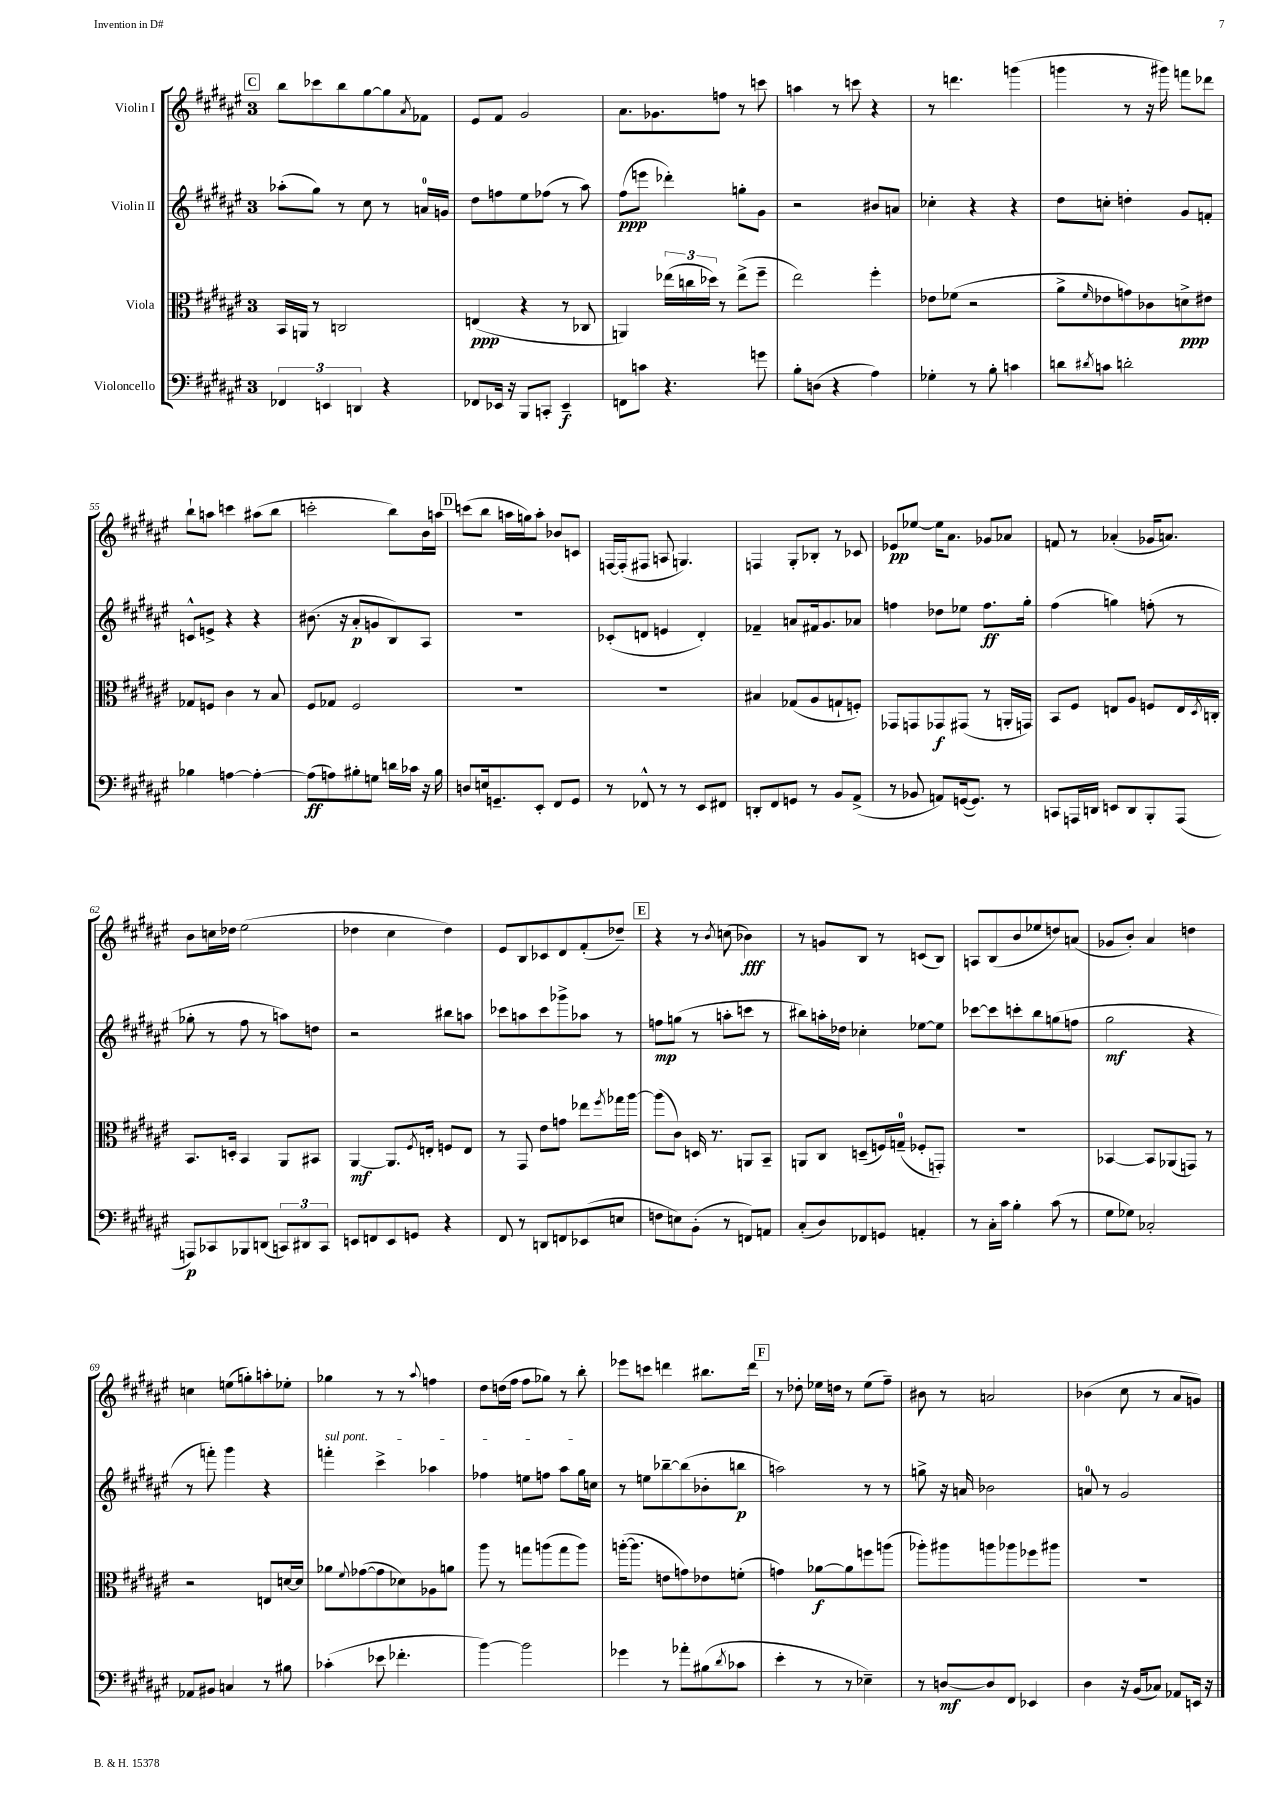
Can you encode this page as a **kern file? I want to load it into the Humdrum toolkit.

**kern	**dynam	**kern	**dynam	**kern	**dynam	**kern	**dynam
*part4	*part4	*part3	*part3	*part2	*part2	*part1	*part1
*staff4	*staff4	*staff3	*staff3	*staff2	*staff2	*staff1	*staff1
*I"Violoncello	*	*I"Viola	*	*I"Violin II	*	*I"Violin I	*
*clefF4	*	*clefC3	*	*clefG2	*	*clefG2	*
*k[f#c#g#d#a#e#]	*	*k[f#c#g#d#a#e#]	*	*k[f#c#g#d#a#e#]	*	*k[f#c#g#d#a#e#]	*
*M3/4	*	*M3/4	*	*M3/4	*	*M3/4	*
!!LO:REH:place=s1:t=C
=49	=49	=49	=49	=49	=49	=49	=49
6FF-X/	.	16BB/LL	.	(8aa-X'\L	.	8bb\L	.
.	.	16AAn/JJ	.	.	.	.	.
.	.	8r	.	8gg#\J)	.	8ccc-X\	.
6EEn/	.	.	.	.	.	.	.
.	.	2Cn/	.	8r	.	8bb\	.
6DDn/	.	.	.	.	.	.	.
.	.	.	.	8cc#\	.	[8gg#\	.
4r	.	.	.	8r	.	8gg#\]	.
.	.	.	.	.	.	8qa#/	.
.	.	.	.	16an/LL	.	8f-X\J	.
.	.	.	.	16gn/JJ	.	.	.
=50	=50	=50	=50	=50	=50	=50	=50
8FF-X/L	.	(4En/	ppp	8dd#\L	.	8e#/L	.
16EE-X/Jk	.	.	.	8ffn\	.	8f#/J	.
16r	.	.	.	.	.	.	.
8BBB/L	.	4r	.	8ee#\	.	2g#/	.
8CCn'/J	.	.	.	(8ff-X\J	.	.	.
4EE-~/	f	8r	.	8r	.	.	.
.	.	8C-X/	.	8aa#\)	.	.	.
=51	=51	=51	=51	=51	=51	=51	=51
8FFn\L	.	4AAn/)	.	(8ff#\L	ppp	8.a#\L	.
8cn\J	.	.	.	8eeen\J	.	.	.
.	.	.	.	.	.	8.g-X\	.
4.r	.	(24ee-X\LL	.	4ddd-X'\)	.	.	.
.	.	24ccn\	.	.	.	.	.
.	.	24dd-X\JJ)	.	.	.	.	.
.	.	8r	.	.	.	8ffn\J	.
.	.	(8ee-^\L	.	8ggn'\L	.	8r	.
8gn\	.	8ff#~\J	.	8g#\J	.	8cccn\	.
=52	=52	=52	=52	=52	=52	=52	=52
8B'\L	.	2ee#\)	.	2r	.	4aan\	.
(8Dn\J	.	.	.	.	.	.	.
4r	.	.	.	.	.	8r	.
.	.	.	.	.	.	8cccn\	.
4A#\)	.	4ff#'\	.	8b#X/L	.	4r	.
.	.	.	.	8an/J	.	.	.
=53	=53	=53	=53	=53	=53	=53	=53
4G-X'\	.	8e-X\L	.	4cc-X'\	.	8r	.
.	.	(8f-X\J	.	.	.	4.dddn\	.
8r	.	2r	.	4r	.	.	.
8B'\	.	.	.	.	.	.	.
4cn\	.	.	.	4r	.	(4gggn\	.
=54	=54	=54	=54	=54	=54	=54	=54
8dn\L	.	8a#^\L	.	8dd#\L	.	4gggn\	.
8qd#X/	.	16qqf#/	.	.	.	.	.
8cn\J	.	8e-X\	.	8ccn'\J	.	.	.
2dn'\	.	8gn\)	.	4ddn'\	.	8r	.
.	.	8c-X\	.	.	.	16r	.
.	.	.	.	.	.	16ggg#X\)	.
.	.	8dn^\	ppp	8g#/L	.	8fffn\L	.
.	.	8e#X\J	.	8fn'/J	.	8ddd-X\J	.
!!LO:LB:g=z
=55	=55	=55	=55	=55	=55	=55	=55
4B-X\	.	8G-X/L	.	8cn^^/L	.	8bb`\L	.
.	.	8Fn/J	.	8en^/J	.	8aan\J	.
[4An\	.	4c#\	.	4r	.	4cccn\	.
4A'\_	.	8r	.	4r	.	(8aa#X\L	.
.	.	8B/	.	.	.	8bb\J	.
=56	=56	=56	=56	=56	=56	=56	=56
(8A\L]	ff	8F#/L	.	(8.b#X\	.	2cccn'\	.
8An\)	.	8G-X/J	.	.	.	.	.
.	.	.	.	16r	.	.	.
8B#X'\	.	2F#/	.	8a#'/L	p	.	.
8Gn\J	.	.	.	8gn/	.	.	.
16dn\LL	.	.	.	8B/)	.	8bb\L)	.
16c-X\JJ	.	.	.	.	.	.	.
16r	.	.	.	8A#/J	.	16b\L	.
16B#\	.	.	.	.	.	16aan\JJ	.
!!LO:REH:place=s1:t=D
=57	=57	=57	=57	=57	=57	=57	=57
8Dn/L	.	2.r	.	2.r	.	(8cccn\L	.
16En/k	.	.	.	.	.	8bb\J	.
8.GGn~/	.	.	.	.	.	.	.
.	.	.	.	.	.	16aan\LL	.
.	.	.	.	.	.	16ggn\J)	.
8EE#'/J	.	.	.	.	.	8aa'\J	.
8FF#/L	.	.	.	.	.	8b-X/L	.
8GG/J	.	.	.	.	.	8cn/J	.
=58	=58	=58	=58	=58	=58	=58	=58
8r	.	2.r	.	(8c-X'/L	.	[16Fn/LL	.
.	.	.	.	.	.	(16F'/J]	.
8FF-X^^/	.	.	.	8dn/J	.	8F#X/J	.
8r	.	.	.	4en/	.	8An/	.
8r	.	.	.	.	.	4.Gn/)	.
8EE#/L	.	.	.	4d'/)	.	.	.
8FF#X/J	.	.	.	.	.	.	.
=59	=59	=59	=59	=59	=59	=59	=59
8DDn'/L	.	4B#X/	.	4f-X~/	.	4Fn/	.
8FF#/	.	.	.	.	.	.	.
8GGn/J	.	(8G-X/L	.	8an/L	.	8G#'/L	.
8r	.	8A#/	.	16f#X/k	.	8B-X'/J	.
.	.	.	.	8.g#/	.	.	.
8BB/L	.	8Gn`/	.	.	.	8r	.
(8AA#^/J	.	8Fn'/J)	.	8a-X/J	.	8c-X/	.
=60	=60	=60	=60	=60	=60	=60	=60
8r	.	8GG-X/L	.	4ffn\	.	8e-X/L	pp
8BB-X/	.	8GGn/	.	.	.	[8ee-X/J	.
8AAn/L)	.	8GG-X/	f	8dd-X\L	.	16ee-\KL]	.
.	.	.	.	.	.	8.a#\J	.
([16GGn/k	.	(8GG#X/J	.	8ee-X\J	.	.	.
8.GG/J])	.	.	.	.	.	.	.
.	.	8r	.	8.ff\L	ff	8g-X/L	.
8r	.	16AAn'/LL	.	.	.	8a-X/J	.
.	.	16GGn/JJ)	.	16gg#'\Jk	.	.	.
=61	=61	=61	=61	=61	=61	=61	=61
8CCn/L	.	8BB/L	.	(4ff#\	.	8fn/	.
16AAAn/L	.	8F#/J	.	.	.	8r	.
16DDn/JJ	.	.	.	.	.	.	.
8EEn/L	.	8En/L	.	4ggn\)	.	(4a-X'/	.
8DD/	.	8A#/J	.	.	.	.	.
8BBB'/	.	8Fn/L	.	(8ffn'\	.	16g-X/KL	.
.	.	.	.	.	.	8.an/J)	.
(8AAA/J	.	16E/L	.	8r	.	.	.
.	.	8qD#/	.	.	.	.	.
.	.	16Cn'/JJ	.	.	.	.	.
!!LO:LB:g=z
=62	=62	=62	=62	=62	=62	=62	=62
8AAAn/L)	p	8.BB/L	.	8gg-X'\	.	8b\L	.
8CC-X/	.	.	.	8r	.	16ccn\L	.
.	.	16Dn'/Jk	.	.	.	16dd-X\JJ	.
8BBB-X/	.	4BB/	.	8ff#\	.	(2ee#\	.
(8DDn/J	.	.	.	8r	.	.	.
12CCn/L)	.	8AA#/L	.	8aan\L)	.	.	.
12DD#X/	.	.	.	.	.	.	.
.	.	8BB#X/J	.	8ddn\J	.	.	.
12CC/J	.	.	.	.	.	.	.
=63	=63	=63	=63	=63	=63	=63	=63
8EEn/L	.	[4AA#/	mf	2r	.	4dd-X\	.
8FFn/	.	.	.	.	.	.	.
8EE/	.	8.AA#/L]	.	.	.	4cc#\	.
8GGn/J	.	.	.	.	.	.	.
.	.	8qF#/	.	.	.	.	.
.	.	16En'/Jk	.	.	.	.	.
4r	.	8Fn/L	.	8bb#X\L	.	4dd-\)	.
.	.	8E/J	.	8aan\J	.	.	.
=64	=64	=64	=64	=64	=64	=64	=64
8FF#/	.	8r	.	8ccc-X\L	.	8e#/L	.
8r	.	8GG#/	.	8aan\	.	8B/	.
8DDn/L	.	8e#\L	.	8ccc-\	.	8c-X/	.
8FFn/	.	8gn\J	.	8ggg-X^\	.	8d#/	.
(8EE-X/	.	8ee-X\L	.	8aa-X\J	.	(8f#'/	.
.	.	8qff#/	.	.	.	.	.
8En/J	.	16gg-X\L	.	8r	.	8dd-X~/J)	.
.	.	[16aa#\JJ	.	.	.	.	.
!!LO:REH:place=s1:t=E
=65	=65	=65	=65	=65	=65	=65	=65
8Fn\L	.	(8aa#\L]	.	8ffn\L	mp	4r	.
8En\)	.	8c#\J)	.	(8ggn\J	.	.	.
(8BB'\J	.	16Dn/	.	8r	.	8r	.
.	.	8.r	.	.	.	.	.
.	.	.	.	.	.	8qb/	.
8r	.	.	.	8aan'\L	.	(8ccn\	.
8FFn/L)	.	8AAn/L	.	8cccn\J	.	4b-X\)	fff
8AAn/J	.	8BB~/J	.	8r	.	.	.
=66	=66	=66	=66	=66	=66	=66	=66
(8C#'/L	.	8AAn/L	.	8bb#X\L)	.	8r	.
8D#/)	.	8C#/J	.	16aan'\L	.	8gn/L	.
.	.	.	.	16dd-X\JJ	.	.	.
8FF-X/	.	(8Dn~/L	.	4cc-X'\	.	8B/J	.
8GGn/J	.	16Fn/L)	.	.	.	8r	.
.	.	(16Gn~/JJ	.	.	.	.	.
4AAn'/	.	8F-X'/L	.	[8ee-X\L	.	(8cn/L	.
.	.	8GGn'/J)	.	8ee-\J]	.	8B/J)	.
=67	=67	=67	=67	=67	=67	=67	=67
8r	.	2.r	.	[8ccc-X\L	.	8An/L	.
16C#'\LL	.	.	.	8ccc-\]	.	(8B/	.
16c#\JJ	.	.	.	.	.	.	.
4B'\	.	.	.	8cccn'\	.	8b/	.
.	.	.	.	8bb\	.	8ee-X/	.
(8c#\	.	.	.	(8ggn\	.	8ddn/)	.
8r	.	.	.	8ffn\J	.	(8an/J	.
=68	=68	=68	=68	=68	=68	=68	=68
8G#\L	.	[4BB-X/	.	2gg#\	mf	8g-X/L	.
8G-X\J)	.	.	.	.	.	8b'/J)	.
2C-X'/	.	8BB-/L]	.	.	.	4a#/	.
.	.	(8AA-X/	.	.	.	.	.
.	.	8GGn/J)	.	4r	.	4ddn\	.
.	.	8r	.	.	.	.	.
!!LO:LB:g=z
=69	=69	=69	=69	=69	=69	=69	=69
8AA-X/L	.	2r	.	8r	.	4ccn\	.
8BB#X/J	.	.	.	8fffn'\)	.	.	.
4Cn/	.	.	.	4ggg#\	.	(8een\L	.
.	.	.	.	.	.	8ggn'\)	.
8r	.	8En/L	.	4r	.	8aan'\	.
8B#X\	.	[16dn/L	.	.	.	8ee-X'\J	.
.	.	16d/JJ]	.	.	.	.	.
=70	=70	=70	=70	=70	=70	=70	=70
!	!	!	!	!LO:TX:a:i:t=sul pont.	!	!	!
(4c-X'\	.	8a-X\L	.	4fffn'\	.	4gg-X\	.
.	.	8qqf#/	.	.	.	.	.
.	.	([8g-X\	.	.	.	.	.
8e-X\	.	8g-\]	.	4ccc#^\	.	8r	.
4.f-X'\	.	8d-X\)	.	.	.	8r	.
.	.	.	.	.	.	8qqaa#/	.
.	.	8A-X\	.	4aa-X\	.	4ffn\	.
.	.	8an\J	.	.	.	.	.
=71	=71	=71	=71	=71	=71	=71	=71
[4b\)	.	8aa#\	.	4ff-X\	.	8dd#\L	.
.	.	8r	.	.	.	(16ddn\L	.
.	.	.	.	.	.	16ff#\JJ	.
2b\]	.	8ggn\L	.	8een\L	.	8ff#\L	.
.	.	(8aan\	.	8ffn\J	.	8gg-X\J)	.
.	.	8gg\	.	8aa#\L	.	8r	.
.	.	8aa\J)	.	16gg#\L	.	8bb'\	.
.	.	.	.	16ccn\JJ	.	.	.
=72	=72	=72	=72	=72	=72	=72	=72
4g-X\	.	([16aan'\KL	.	8r	.	8eee-X\L	.
.	.	8.aa\J]	.	.	.	.	.
.	.	.	.	8een\L	.	8cccn\J	.
8r	.	8en\L	.	[8bb-X~\	.	4dddn\	.
8a-X'\L	.	8gn\)	.	(8bb-\]	.	.	.
(8B#X\	.	8e-X\	.	8b-X'\	.	8.bb#X\L	.
8qd#/	.	.	.	.	.	.	.
8c-X\J	.	(8fn'\J	.	8bbn\J	p	.	.
.	.	.	.	.	.	16ddd\Jk	.
!!LO:REH:place=s1:t=F
=73	=73	=73	=73	=73	=73	=73	=73
4e#'\	.	4gn\)	.	2aan\)	.	8r	.
.	.	.	.	.	.	8dd-X'\	.
8r	.	[8a-X\L	f	.	.	16ee-X\LL	.
.	.	.	.	.	.	16ddn\JJ	.
8r	.	8a-\]	.	.	.	8r	.
4E-X~\)	.	8ffn\	.	8r	.	(8ee-\L	.
.	.	(8aan\J	.	8r	.	8ff#~\J)	.
=74	=74	=74	=74	=74	=74	=74	=74
8r	.	8aa-X'\L)	.	8ggn^\	.	8b#X\	.
[8Dn/L	mf	8aa#X\	.	16r	.	8r	.
.	.	.	.	16an/	.	.	.
8D/]	.	8aan\	.	2b-X\	.	2an/	.
8FF#/J	.	8aa-X\	.	.	.	.	.
4EE-X/	.	8ff-X\	.	.	.	.	.
.	.	8aa#X\J	.	.	.	.	.
=75	=75	=75	=75	=75	=75	=75	=75
4D#\	.	2.r	.	8an/	.	(4b-X\	.
.	.	.	.	8r	.	.	.
16r	.	.	.	2g#/	.	8cc#\	.
(16BB/KL	.	.	.	.	.	.	.
8C-X/J)	.	.	.	.	.	8r	.
8AA-X/L	.	.	.	.	.	8a#/L	.
16EEn/Jk	.	.	.	.	.	8gn/J)	.
16r	.	.	.	.	.	.	.
==	==	==	==	==	==	==	==
*-	*-	*-	*-	*-	*-	*-	*-
